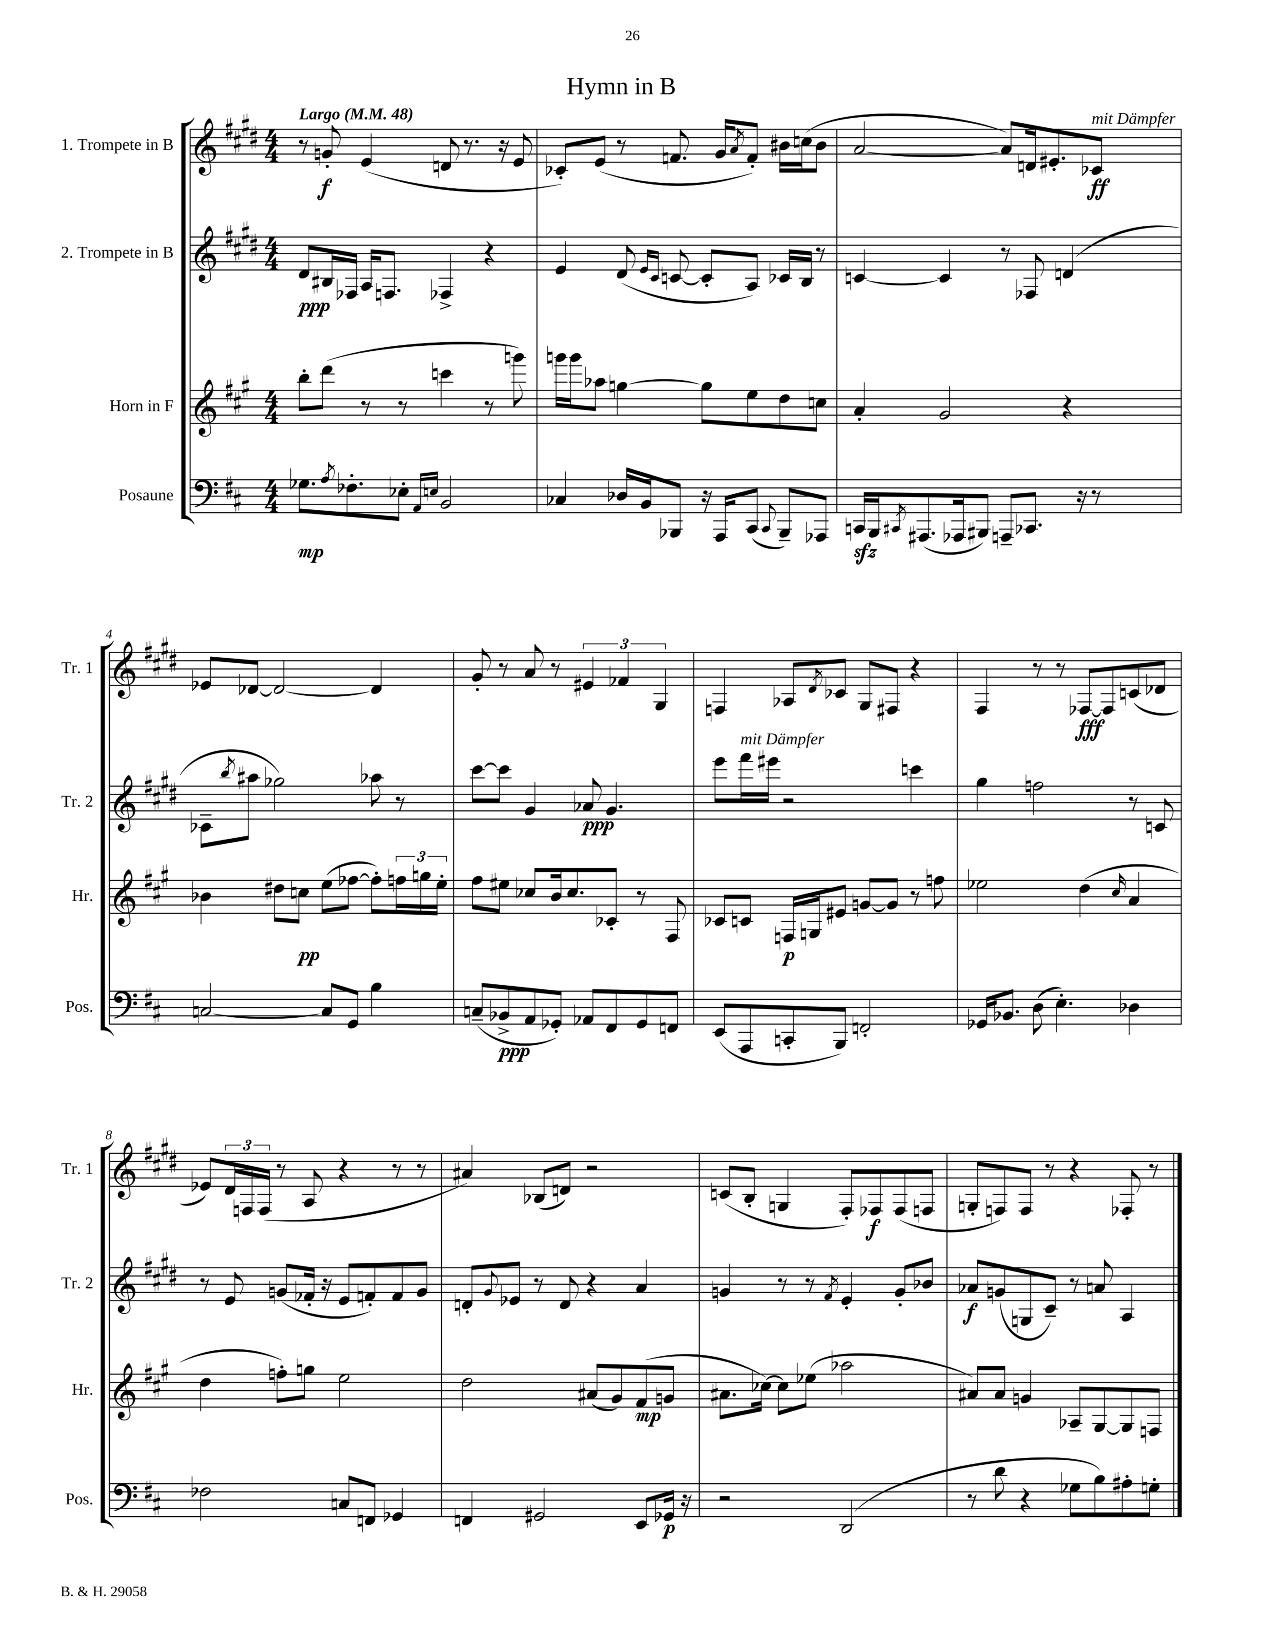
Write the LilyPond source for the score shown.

\header { title = "Hymn in B" }
<<
\new StaffGroup <<
\new Staff = "s0" \with { instrumentName = "1. Trompete in B" shortInstrumentName = "Tr. 1" } {
    \clef treble \key e \major \numericTimeSignature \time 4/4 \tempo "Largo" 4 = 48
    r8 g'8-.\f e'4( d'8 r8. r16 e'8 |
    ces'8-.) e'8( r8 f'8. gis'16 \acciaccatura { a'8 } f'8-.) bis'16 c''16( bis'8 |
    a'2~ a'8) d'16 eis'8.-. ces'8\ff^\markup { \italic "mit Dämpfer" } |
    ees'8 des'8~ des'2~ des'4 |
    gis'8-. r8 a'8 r8 \tuplet 3/2 { eis'4 fes'4 gis4 } |
    f4 aes8 \acciaccatura { dis'8 } ces'8 gis8 fis8 r4 |
    fis4 r8 r8 fes8~\fff fes8 c'8( des'8 |
    ees'8) \tuplet 3/2 { dis'16 f16 f16( } r8 a8 r4 r8 r8 |
    ais'4) bes8( d'8) r2 |
    c'8( b8-. g4 fis8-.) fes8\f fes8( f8 |
    g8-. f8) f8 r8 r4 fes8-. r8 \bar "|." |
}
\new Staff = "s1" \with { instrumentName = "2. Trompete in B" shortInstrumentName = "Tr. 2" } {
    \clef treble \key e \major \numericTimeSignature \time 4/4
    dis'8\ppp bis16 fes16 a16 f8. fes4-> r4 |
    e'4 dis'8( \grace { e'16 cis'16 } c'8~ c'8-. a8) ces'16 b16 r8 |
    c'4~ c'4 r8 fes8 d'4( |
    ces'8-- \acciaccatura { b''8 } ais''8 ges''2) aes''8 r8 |
    cis'''8~ cis'''8 gis'4 aes'8\ppp gis'4. |
    e'''8 fis'''16^\markup { \italic "mit Dämpfer" } eis'''16 r2 c'''4 |
    gis''4 f''2 r8 c'8 |
    r8 e'8 g'8( fes'16-. r16 e'8 f'8-.) f'8 g'8 |
    d'8-. \appoggiatura { gis'8 } ees'8 r8 d'8 r4 a'4 |
    g'4 r8 r8 \acciaccatura { fis'8 } e'4-. g'8-. bes'8 |
    aes'8\f g'8( g8 cis'8--) r8 a'8 a4 \bar "|." |
}
\new Staff = "s2" \with { instrumentName = "Horn in F" shortInstrumentName = "Hr." } {
    \clef treble \key a \major \numericTimeSignature \time 4/4
    b''8-. d'''8( r8 r8 c'''4 r8 g'''8) |
    g'''16 g'''16 aes''8 g''4~ g''8 e''8 d''8 c''8 |
    a'4-. gis'2 r4 |
    bes'4 dis''8 c''8\pp e''8( fes''8~ fes''8-.) \tuplet 3/2 { f''16 g''16 e''16-. } |
    fis''8 eis''8 ces''8 b'16 ces''8. ces'8-. r8 fis8 |
    ces'8 c'8 f16\p g16 eis'8 g'8~ g'8 r8 f''8 |
    ees''2 d''4( \grace { cis''16 } a'4 |
    d''4 f''8-.) g''8 e''2 |
    d''2 ais'8( gis'8) fis'8\mp( g'8 |
    ais'8. ces''16~) ces''8 ees''8( aes''2 |
    ais'8) ais'8 g'4 aes8-- gis8~ gis8 f8 \bar "|." |
}
\new Staff = "s3" \with { instrumentName = "Posaune" shortInstrumentName = "Pos." } {
    \clef bass \key d \major \numericTimeSignature \time 4/4
    ges8.\mp \acciaccatura { a8 } fes8.-. ees8-. \grace { a,16 e16 } b,2 |
    ces4 des16 b,16 bes,,8 r16 a,,16 cis,8( \appoggiatura { cis,8 } bes,,8--) aes,,8 |
    c,16\sfz b,,16 \acciaccatura { cis,8 } ais,,8.( aes,,16 bis,,8) a,,8-- ces,8. r16 r8 |
    c2~ c8 g,8 b4 |
    c8--( bes,8->\ppp a,8 ges,8-.) aes,8 fis,8 ges,8 f,8 |
    e,8( a,,8 c,8-. b,,8) f,2-. |
    ges,16 bes,8. d8( e4.-.) des4 |
    fes2 c8 f,8 ges,4 |
    f,4 gis,2 e,8 ges,16\p r16 |
    r2 d,2( |
    r8 d'8 r4 ges8 b8) ais8-. g8-. \bar "|." |
}
>>
>>
